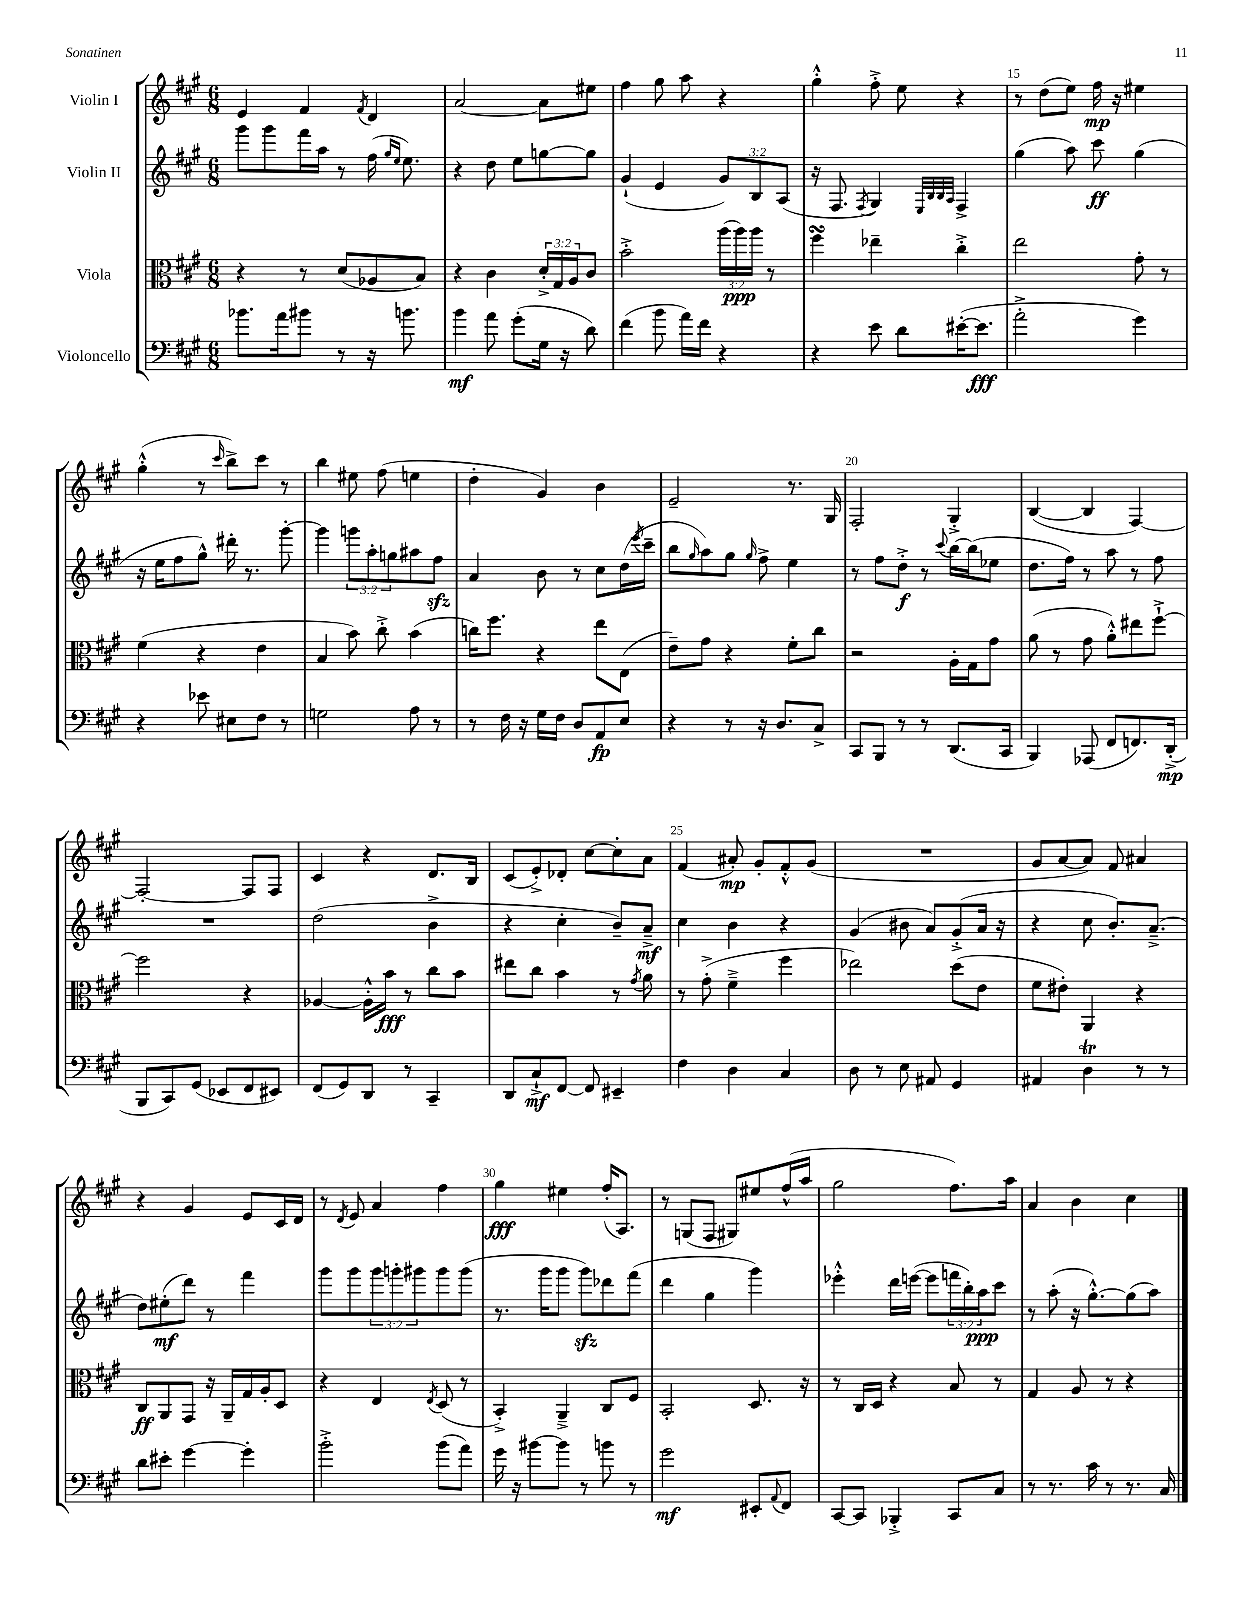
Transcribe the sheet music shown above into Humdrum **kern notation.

**kern	**kern	**kern	**kern
*staff4	*staff3	*staff2	*staff1
*clefF4	*clefC3	*clefG2	*clefG2
*k[f#c#g#]	*k[f#c#g#]	*k[f#c#g#]	*k[f#c#g#]
*M6/8	*M6/8	*M6/8	*M6/8
8.b-\L	4r	8ggg#\L	4e/
.	.	8ggg#\	.
16a\k	.	.	.
8b#\J	8r	16fff#\L	4f#/
.	.	16aa\JJ	.
8r	(8d/L	8r	.
.	.	.	8qf#/
16r	8A-/	(16ff#\	4d/
.	.	16qqgg#/LL	.
.	.	16qqee/JJ	.
8.b\	.	8.ee\)	.
.	8B/J)	.	.
=	=	=	=
4b\	4r	4r	[2a/
8a\	4c#\	8dd\	.
(8g#'\L	.	8ee\L	.
16G#\Jk	24d'^/LL	[8gg\	8a\]L
.	24G#/	.	.
16r	.	.	.
.	24A/J	.	.
8d\)	8c#/J	8gg\]J	8ee#\J
=	=	=	=
(4f#\	2b'^\	(4g#`/	4ff#\
8b\	.	4e/	8gg#\
16a\LL)	.	.	8aa\
16f#\JJ	.	.	.
4r	(24aa\LL	12g#/L)	4r
.	24aa\)	.	.
.	24aa\JJ	12B/	.
.	8r	.	.
.	.	(12A/J	.
=	=	=	=
4r	4ff#\	16r	4gg#'^^\
.	.	8.F#/	.
.	.	8qF#/	.
8e\	4ee-~\	4G#/)	8ff#'^\
8d\L	.	.	8ee\
.	.	32qqE/LLL	.
.	.	32qqB/	.
.	.	32qqB/	.
.	.	32qqA/JJJ	.
([16e#'\K	4cc#'^\	4F#^/	4r
8.e#\]J	.	.	.
=	=	=	=
2a'^\	2ee\	(4gg#\	8r
.	.	.	(8dd\L
.	.	8aa\)	8ee\J)
.	.	8ccc#\	16ff#\
.	.	.	16r
4g#\)	8g#'\	(4gg#\	4ee#\
.	8r	.	.
=	=	=	=
4r	(4f#\	16r	(4gg#'^^\
.	.	16ee\LK	.
.	.	8ff#\	.
8e-\	4r	8gg#^^\J)	8r
.	.	.	16qqccc#/
8E#\L	.	16ddd#'\	8bb^\L)
.	.	8.r	.
8F#\J	4e\	.	8ccc#\J
8r	.	[8ggg#'\	8r
=	=	=	=
2G\	4B/	4ggg#\]	4bb\
.	8b\)	12ggg\L	8ee#\
.	.	12aa'\	.
.	8cc#'^\	.	(8ff#\
.	.	12gg\	.
8A\	(4b\	8aa#\	4ee\
8r	.	8ff#\J	.
=	=	=	=
8r	16cc\LK)	4a/	4dd'\
.	8.ff#\J	.	.
16F#\	.	.	.
16r	.	.	.
16G#\LL	4r	8b\	4g#/)
16F#\JJ	.	.	.
8D/L	.	8r	.
8AA/	8ee\L	8cc#\L	4b\
8E/J	(8E\J	(16dd\L	.
.	.	8qeee/	.
.	.	16ccc#~\JJ	.
=	=	=	=
4r	8e~\L)	8bb\L	2e~/
.	.	16qqgg#/	.
.	8g#\J	8aa\)	.
8r	4r	8gg#\J	.
.	.	16qqgg#/	.
16r	.	8ff#^\	.
8.D/L	.	.	.
.	8f#'\L	4ee\	8.r
8C#^/J	8cc#\J	.	.
.	.	.	16G#/
=	=	=	=
8CC#/L	2r	8r	2F#'/
8BBB/J	.	8ff#\L	.
8r	.	8dd'^\J	.
8r	.	8r	.
.	.	8qqccc#/	.
(8.DD/L	16A'\LL	[16bb\LL	4G#'^/
.	16G#\J	(16bb\]J	.
.	8g#\J	8ee-\J	.
16CC#/Jk	.	.	.
=	=	=	=
4BBB/)	(8a\	8.dd\L	([4B/
.	8r	.	.
.	.	16ff#\Jk)	.
(8AAA-/	8g#\	8r	4B/]
8FF#/L	8a'^^\L)	8aa\	.
8.FF/)	8ee#\	8r	[4F#/)
.	[8ff#`^\J	8ff#\	.
(16DD'^/Jk	.	.	.
=	=	=	=
8BBB/L	2ff#\]	2.r	2F#'/_
8CC#/)	.	.	.
(8GG#/J	.	.	.
8EE-/L	.	.	.
8FF#/	4r	.	8F#/]L
8EE#/J)	.	.	8F#/J
=	=	=	=
(8FF#/L	[4A-/	(2dd\	4c#/
8GG#/)	.	.	.
8DD/J	16A-'^^\]LL	.	4r
.	16b\JJ	.	.
8r	8r	.	.
4CC#~/	8cc#\L	4b^\	8.d/L
.	8b\J	.	.
.	.	.	16B/Jk
=	=	=	=
8DD/L	8ee#\L	4r	(8c#/L
8C#`^/	8cc#\J	.	8e'^/)
[8FF#/J	4b\	4cc#'\	8d-'/J
8FF#/]	.	.	[8cc#\L
4EE#~/	8r	8b~/L)	8cc#'\]
.	8qg#/	.	.
.	8a\	8a~^/J	8a\J
=	=	=	=
4F#\	8r	4cc#\	(4f#/
.	(8g#'^\	.	.
4D\	4f#~^\	4b\	8a#'/)
.	.	.	8g#'/L
4C#/	4ff#\	4r	8f#'^^/
.	.	.	(8g#/J
=	=	=	=
8D\	2ee-\)	(4g#/	2.r
8r	.	.	.
8E\	.	8b#\	.
8AA#/	.	8a/L)	.
4GG#/	(8dd\L	(8g#'^/	.
.	8e\J	16a/Jk	.
.	.	16r	.
=	=	=	=
4AA#/	8f#\L	4r	8g#/L
.	8e#'\J)	.	[8a/
4D\	4AA/	8cc#\	8a/]J)
.	.	8.b'/L)	8f#/
8r	4r	.	4a#/
.	.	(8.a~^/J	.
8r	.	.	.
=	=	=	=
8d\L	8C#/L	8dd\L)	4r
8e#'\J	8AA/	(8ee#'\	.
[4g#\	8GG#/J	8ddd\J)	4g#/
.	16r	8r	.
.	16AA~/LL	.	.
4g#'\]	16G#/	4fff#\	8e/L
.	16A'/J	.	.
.	8D/J	.	16c#/L
.	.	.	16d/JJ
=	=	=	=
2b'^\	4r	8ggg#\L	8r
.	.	.	8qd/
.	.	8ggg#\	8e/
.	4E/	12ggg#\	4a/
.	.	12ggg'\	.
.	.	12ggg#\	.
.	8qE/	.	.
(8b\L	(8D/	8ggg#\	4ff#\
8a\J)	8r	(8ggg#\J	.
=	=	=	=
16g#\	4BB'^/)	8.r	4gg#\
16r	.	.	.
[8b#\L	.	.	.
.	.	16ggg#\LK	.
8b#\]J	4AA~^/	8ggg#\J	4ee#\
8r	.	8ggg#\L)	.
8b\	8C#/L	8ddd-\	(16ff#'/LK
.	.	.	8.A/J)
8r	8F#/J	(8fff#\J	.
=	=	=	=
2g#\	2BB'/	4ddd\	8r
.	.	.	(8G/L
.	.	4gg#\	8F#/J
.	.	.	8G#/L)
8EE#'/L	8.D/	4ggg#\)	8ee#/
8qqAA/	.	.	.
8FF#/J	.	.	(16ff#^^/L
.	16r	.	16aa/JJ
=	=	=	=
[8CC#/L	8r	4eee-'^^\	2gg#\
8CC#/]J	16C#/LL	.	.
.	16D/JJ	.	.
4BBB-'^/	4r	16ddd\LL	.
.	.	([16eee\JJ	.
.	.	8eee\]L	.
8CC#/L	8B/	24fff\L	8.ff#\L)
.	.	24bb'\)	.
.	.	24aa\J	.
8C#/J	8r	8ccc#\J	.
.	.	.	16aa\Jk
=	=	=	=
8r	4G#/	8r	4a/
8.r	.	(8aa'\	.
.	8A/	16r	4b\
16c#\	.	[8.gg#'^^\L)	.
8r	8r	.	.
8.r	4r	(8gg#\]	4cc#\
.	.	8aa\J)	.
16C#/	.	.	.
==	==	==	==
*-	*-	*-	*-
